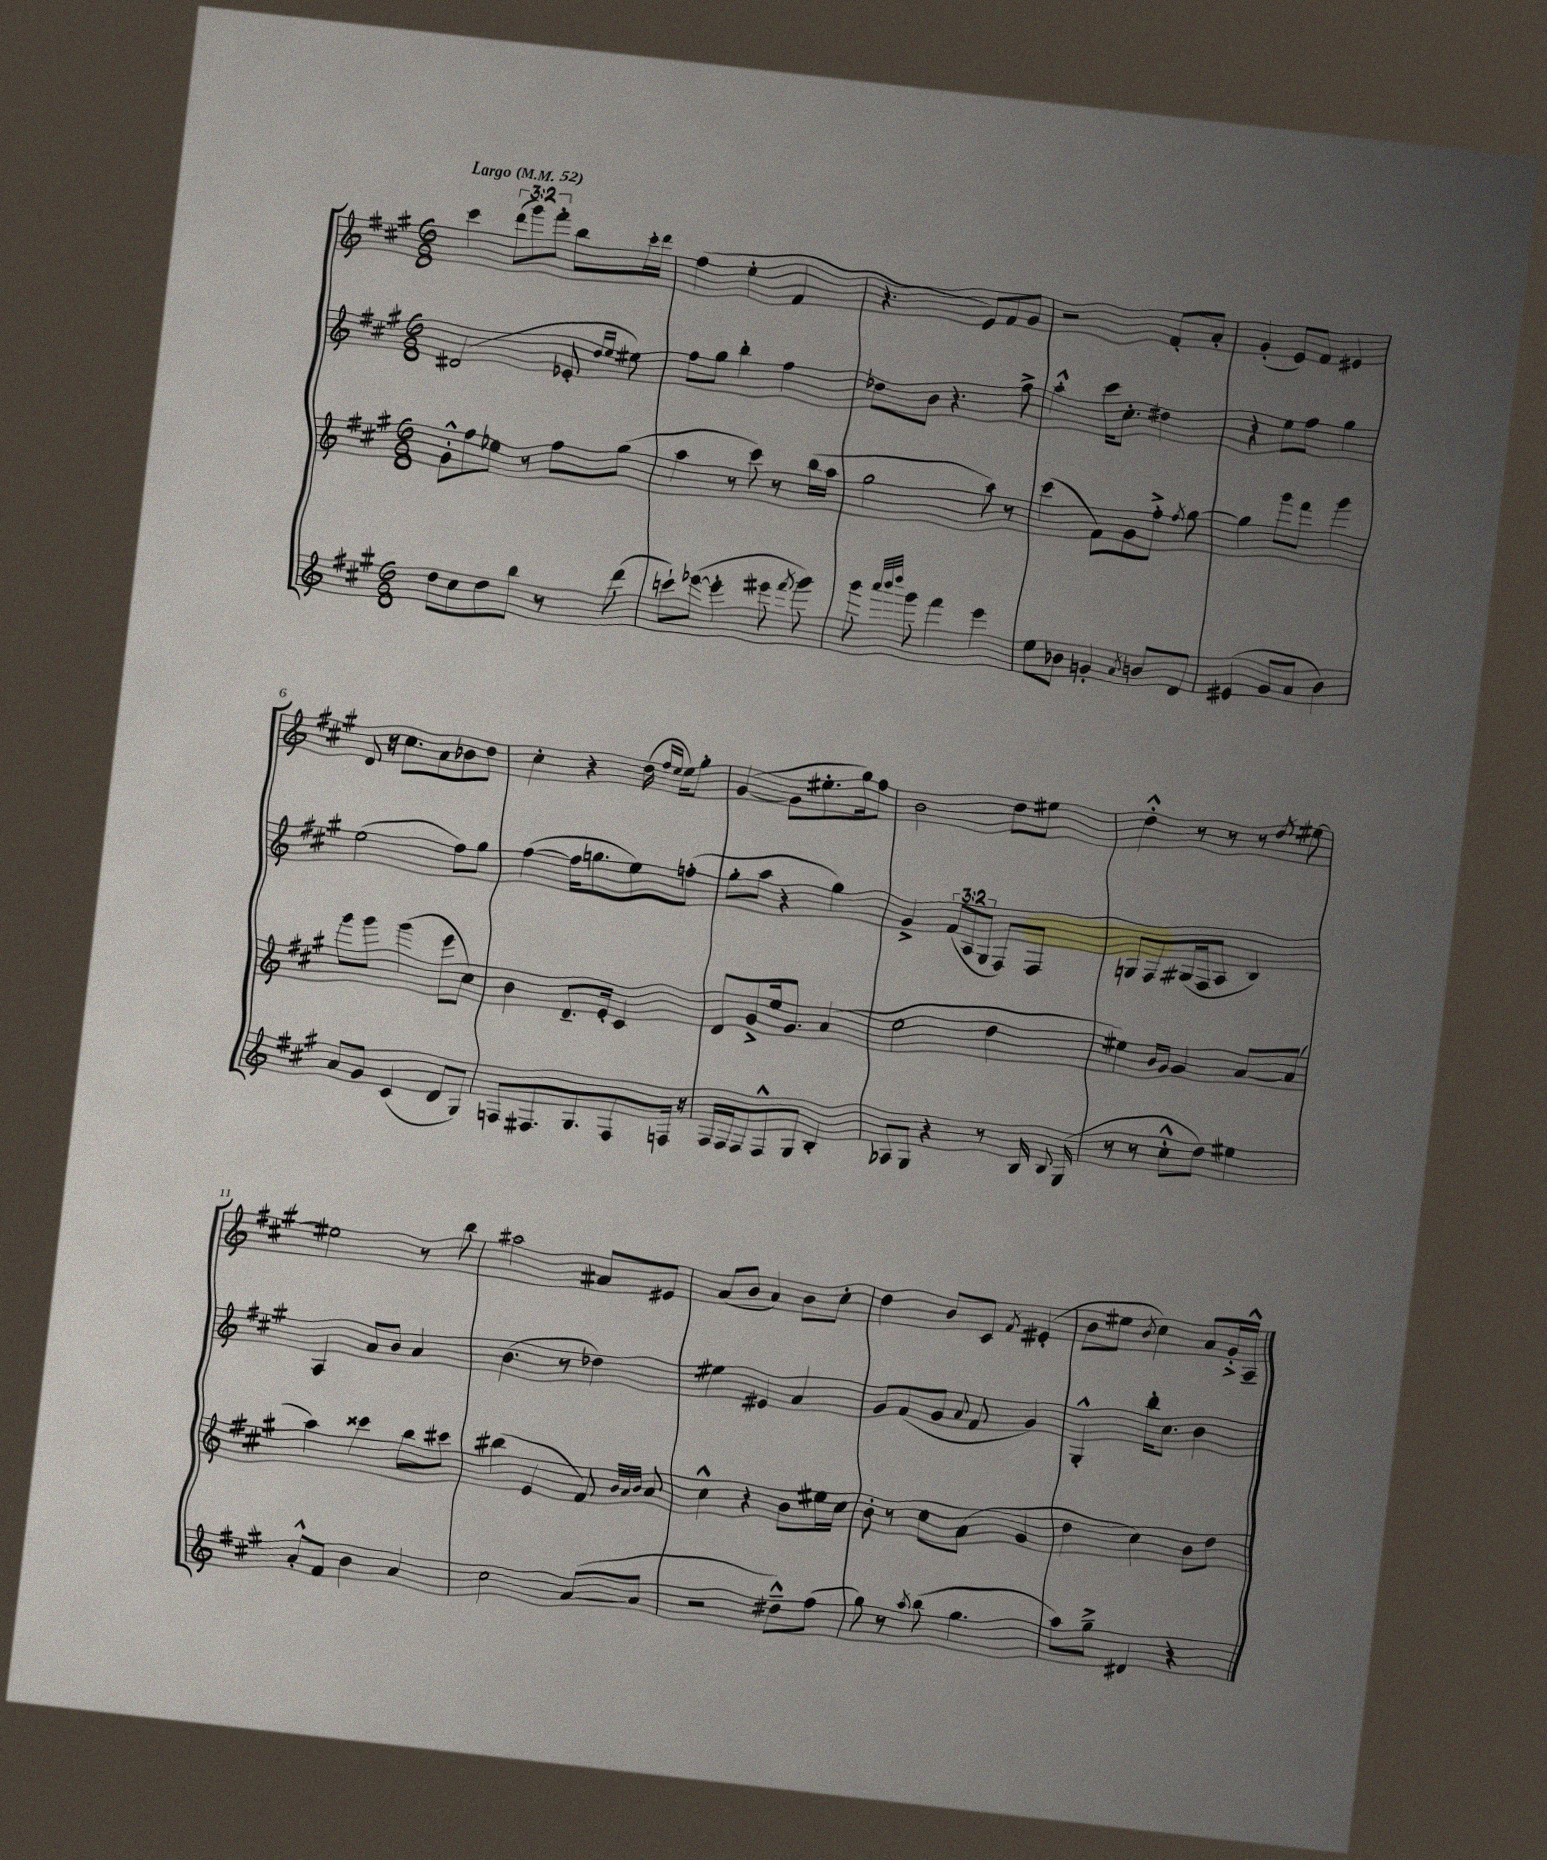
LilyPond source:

<<
\new StaffGroup <<
\new Staff = "s0" {
    \clef treble \key a \major \numericTimeSignature \time 6/8 \override Staff.TupletNumber.text = #tuplet-number::calc-fraction-text \tempo "Largo" 4 = 52
    \autoBeamOff cis'''4 \tuplet 3/2 { d'''8[( gis'''8) fis'''8]-. } b''8[ cis'''16-. d'''16] |
    fis''4( e''4-. fis'4 |
    r4. e'8[) fis'8 gis'8] |
    r2 fis'8[-. a'8]-. |
    gis'4-.( e'8[) fis'8] eis'4 |
    d'8 r16 cis''8.[ a'8 bes'8 d''8] |
    cis''4-. r4 d''16( \grace { fis''16[ e''16] } e''16[) gis''8]-. |
    gis'4~( gis'8[ eis''8.-. gis''16) fis''8] |
    b'2 d''8[ eis''8] |
    d''4-.-^ r8 r8 r8 \acciaccatura { d''8 } eis''8~ |
    eis''2 r8 b''8 |
    ais''2 ais'8[ eis'8] |
    a'8[( b'8] a'4) b'8[ cis''8]-. |
    d''4 b'8[ cis'8] \acciaccatura { fis'8 } eis'4-.( |
    b'8[ eis''8] \acciaccatura { b'8 } cis''4) a'8[ gis'16-.-> a16]---^ \bar "|." |
}
\new Staff = "s1" {
    \clef treble \key a \major \numericTimeSignature \time 6/8 \override Staff.TupletNumber.text = #tuplet-number::calc-fraction-text
    \autoBeamOff dis'2( ees'8-. \grace { d''16[ e''16] } eis''8) |
    fis''8[ gis''8] b''4-. fis''4 |
    des''8[ b'8] r4. fis''8-> |
    a''4-.-^ cis'''16[ cis''8.]-. dis''4 |
    r4 e''8[ fis''8] gis''4 |
    e''2( fis''8[) gis''8] |
    fis''4~( fis''16[ g''8. e''8) f''8]-.( |
    gis''8[-. a''8] r4 gis''4) |
    gis'4-> \tuplet 3/2 { fis'8[( a8 gis8] } fis8[) fis8] |
    g8[ fis8 gis16( fis16 a8] b4) |
    a4 a'8[ b'8] a'4 |
    b'4.( r8 des''4) |
    eis''4 eis'4 a'4 |
    gis'8[ fis'8( gis'8] \appoggiatura { a'8 } fis'8 gis'4) |
    gis4-.-^ b''16[-. cis''8.] b'4 \bar "|." |
}
\new Staff = "s2" {
    \clef treble \key a \major \numericTimeSignature \time 6/8
    \autoBeamOff gis'8[-.-^ fis''8 ees''8] r8 fis''8[ gis''8]( |
    a''4 r8 cis'''8) r8 b''16[( a''16] |
    gis''2 a''8) r8 |
    cis'''4( fis'8[) gis'8 fis''8]-.-> \acciaccatura { fis''8 } gis''8~ |
    gis''4 gis'''8[ fis'''8] gis'''4 |
    gis'''8[ gis'''8] gis'''4( e'''8[ cis''8]) |
    b'4 d'8.[-- e'16]-. cis'4 |
    d'8[ gis'8-> e''16 gis'8.] a'4( |
    e''2 d''4 |
    eis''4) \grace { b'16[ gis'16] } gis'4 a'8[~ a'8]( |
    a''4) cisis'''4 b''8[ cis'''8] |
    bis''4( e'4 fis'8) \grace { b'32[ a'32 b'32] } a'8 |
    cis''4-^ r4 b'8[ eis''16 cis''16] |
    b'8-. r8 cis''8[ a'8]( gis'4 |
    d''4 cis''4) b'8[ d''8] \bar "|." |
}
\new Staff = "s3" {
    \clef treble \key a \major \numericTimeSignature \time 6/8
    \autoBeamOff d''8[ cis''8 d''8 b''8] r8 d'''8( |
    c'''8[-!) ees'''8]~( ees'''4-. eis'''8 \acciaccatura { fis'''8 } gis'''8) |
    gis'''8 \grace { a'''32[ b'''32 d''''32] } gis'''8 fis'''4 e'''4 |
    e''8[ bes'8] g'4-. \acciaccatura { a'8 } b'8[ d'8] |
    eis'4( gis'8[ a'8] b'4) |
    a'8[ gis'8] cis'4( d'8[ gis8]) |
    f8[ fis8. gis8. fis8 f16] r16 |
    fis16[ fis16 fis8 fis8-^ gis8] b4-. |
    aes8[ gis8] r4 r8 b16 \appoggiatura { b8 } gis16( |
    r8 r8 cis''8[-.-^ d''8]) eis''4 |
    a'8[-.-^ fis'8] b'4 a'4 |
    cis''2 a'8[~( a'8] |
    r2 dis''8[---^) fis''8]( |
    gis''8) r8 \acciaccatura { a''8 } b''8( gis''4. |
    a''8[) gis''8]---> dis'4 r4 \bar "|." |
}
>>
>>
